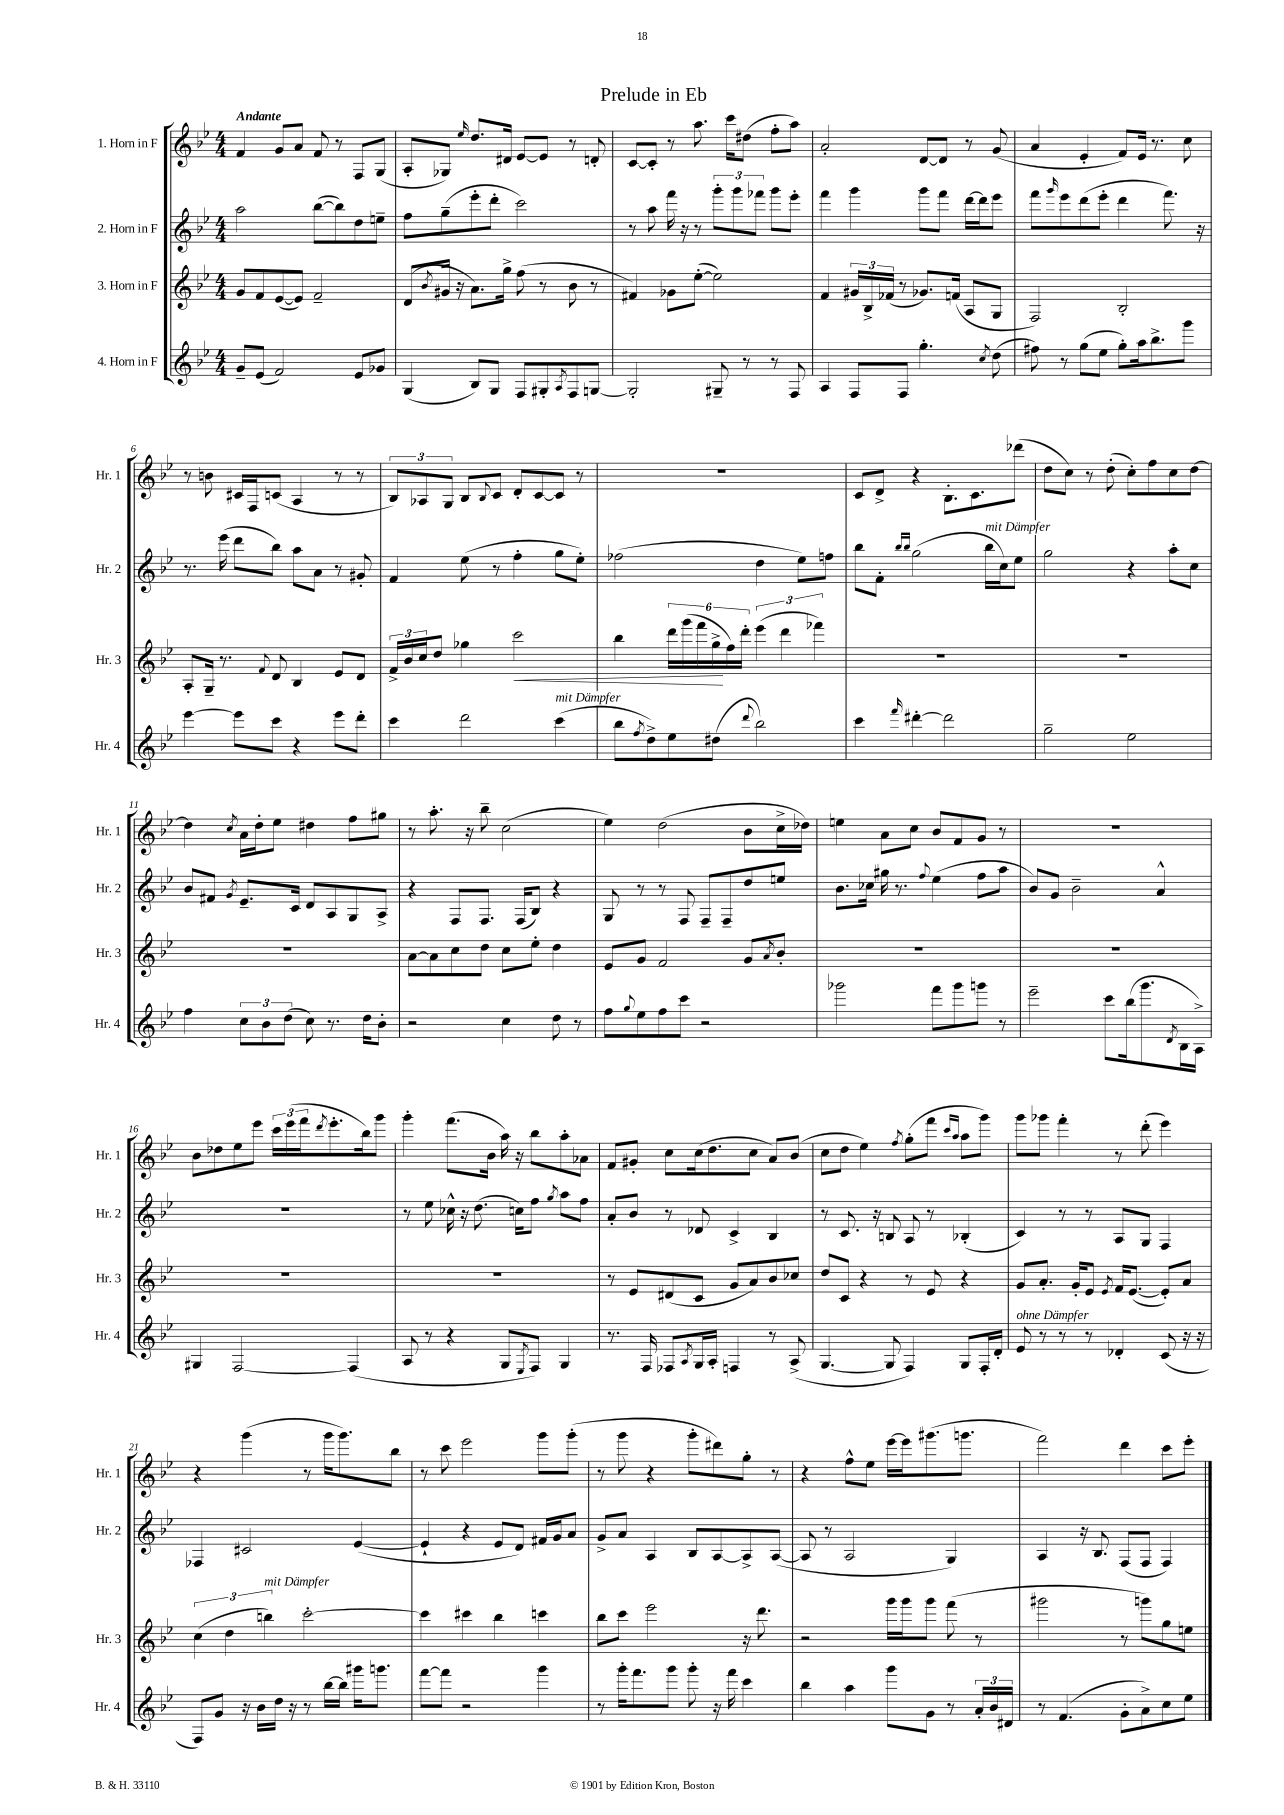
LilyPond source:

\header { title = "Prelude in Eb" }
<<
\new StaffGroup <<
\new Staff = "s0" \with { instrumentName = "1. Horn in F" shortInstrumentName = "Hr. 1" } {
    \clef treble \key bes \major \numericTimeSignature \time 4/4 \tempo "Andante"
    f'4 g'8 a'8 f'8 r8 f8 g8( |
    a8-. ges8) \grace { ees''16 } d''8. dis'16 ees'8~ ees'8 r8 d'8-. |
    c'8~ c'8-. r8 a''8. c'''16 dis''8( f''8-. a''8) |
    a'2-. d'8~ d'8 r8 g'8( |
    a'4 ees'4-. f'8) ees'16 r8. c''8 |
    r8 b'8 cis'16 f16 c'8( a4 r8 r8 |
    \tuplet 3/2 { bes8) aes8 g8 } bes8 \appoggiatura { bes8 } c'8 d'8-. c'8~ c'8 r8 |
    R1 |
    c'8 d'8-> r4 bes8.-. c'8. des'''8( |
    d''8 c''8) r8 d''8-.( c''8-.) f''8 c''8 d''8~ |
    d''4 \acciaccatura { c''8 } a'16 d''16-. ees''8 dis''4 f''8 gis''8 |
    r8 a''8.-. r16 bes''8-- c''2( |
    ees''4) d''2( bes'8 c''16-> des''16) |
    e''4 a'8 c''8 bes'8 f'8 g'8 r8 |
    R1 |
    bes'8 des''8 ees''8 ees'''8 \tuplet 3/2 { c'''16 ees'''16( f'''16 } \acciaccatura { d'''8 } ees'''8.-. bes''16) g'''8 |
    g'''4-. f'''8.( bes'16 a''16) r16 bes''8 a''8-. aes'8 |
    f'8 gis'8-. c''8 c''16( d''8. c''8 a'8) bes'8( |
    c''8 d''8 ees''4) \acciaccatura { f''8 } g''8-.( f'''8 \grace { c'''16 a''16 } a''8 g'''8) |
    g'''8 ges'''8 f'''4-. r8 d'''8-.( ees'''4) |
    r4 g'''4( r8 g'''16 g'''8.) bes''8 |
    r8 c'''8 ees'''2 g'''8 g'''8-.( |
    r8 g'''8 r4 g'''8-. dis'''8) g''8-. r8 |
    r4 f''8-^ ees''8 ees'''16~ ees'''16 gis'''8.( g'''8. |
    f'''2) d'''4 c'''8 ees'''8-. \bar "|." |
}
\new Staff = "s1" \with { instrumentName = "2. Horn in F" shortInstrumentName = "Hr. 2" } {
    \clef treble \key bes \major \numericTimeSignature \time 4/4
    a''2 bes''8~( bes''8) d''8 e''8-- |
    f''8 g''8--( ees'''8-. d'''8-. c'''2) |
    r8 a''8 f'''16 r16 r8 \tuplet 3/2 { g'''8-. g'''8 fes'''8 } g'''8 ees'''8-. |
    f'''4 g'''4 g'''8 f'''8 d'''16~ d'''16 ees'''8 |
    f'''8 \grace { g'''16 } ees'''8 d'''8( ees'''8-. d'''4 f'''8.) r16 |
    r8. ees'''16( d'''8 bes''8) a''8 a'8 r8 gis'8-. |
    f'4 ees''8( r8 f''4-. g''8 ees''8-.) |
    fes''2( d''4 ees''8) f''8 |
    bes''8 f'8-. \grace { bes''16 bes''16 } g''2( bes''16^\markup { \italic "mit Dämpfer" } c''16) ees''8 |
    g''2 r4 a''8-. c''8 |
    bes'8 fis'8 \acciaccatura { g'8 } ees'8.-- c'16 d'8 a8 g8 a8-> |
    r4 f8 f8. f16( bes8) r4 |
    g8 r8 r8 f8 f8-- f8-- d''8 e''8 |
    bes'8. ces''16 gis''16 r8. \appoggiatura { f''8 } ees''4( f''8 a''8 |
    bes'8) g'8 bes'2-- a'4-^ |
    R1 |
    r8 ees''8 ces''16-^ r16 d''8.( c''16) f''8 \acciaccatura { g''8 } a''8 f''8 |
    a'8-. bes'8 r8 des'8 c'4-> bes4 |
    r8 c'8. r16 b8 a8 r8 bes4-.( |
    c'4) r8 r8 a8 g8 f4 |
    fes4 cis'2 ees'4~( |
    ees'4-! r4 ees'8 d'8) fis'16 g'16 a'8 |
    g'8-> a'8 a4 bes8 a8~ a8-> a8~( |
    a8 r8 a2 g4) |
    a4 r16 bes8. f8( f8 f4) \bar "|." |
}
\new Staff = "s2" \with { instrumentName = "3. Horn in F" shortInstrumentName = "Hr. 3" } {
    \clef treble \key bes \major \numericTimeSignature \time 4/4
    g'8 f'8 ees'8~( ees'8) f'2-- |
    d'8( \acciaccatura { bes'8 } gis'16 r16 a'8.) g''16-> f''8( r8 bes'8 r8 |
    fis'4) ges'8 ees''8~-.( ees''2) |
    f'4 \tuplet 3/2 { gis'16 bes16-> fes'16( } r8 ges'8.) f'16( a8 g8 |
    f2) bes2-. |
    a8-. g16-- r8. \appoggiatura { f'8 } d'8 bes4 ees'8 d'8 |
    \tuplet 3/2 { f'16-> bes'16 c''16 } d''8 ges''4 c'''2\< |
    bes''4 \tuplet 6/4 { d'''16 g'''16( f'''16 g''16->\! f''16) d'''16-. } \tuplet 3/2 { ees'''4( d'''4 fes'''4) } |
    R1 |
    R1 |
    R1 |
    a'8~ a'8 c''8 d''8 c''8 ees''8-. d''4 |
    ees'8 g'8 f'2 g'8 \acciaccatura { a'8 } bes'8-. |
    R1 |
    R1 |
    R1 |
    R1 |
    r8 ees'8 dis'8( c'8 g'8 a'8) bes'8 ces''8 |
    d''8 c'8 r4 r8 ees'8 r4 |
    g'8 a'8.-. g'16-. ees'8 \acciaccatura { ees'8 } f'16 ees'8.~( ees'8-.) a'8 |
    \tuplet 3/2 { c''4( d''4 b''4^\markup { \italic "mit Dämpfer" }) } c'''2~-. |
    c'''4 cis'''4 bes''4 c'''4 |
    bes''8 c'''8 ees'''2 r16 d'''8. |
    r2 g'''16 g'''16 g'''8 f'''8( r8 |
    gis'''2 r8 g'''8) g''8 e''8 \bar "|." |
}
\new Staff = "s3" \with { instrumentName = "4. Horn in F" shortInstrumentName = "Hr. 4" } {
    \clef treble \key bes \major \numericTimeSignature \time 4/4
    g'8-- ees'8( f'2) ees'8 ges'8 |
    g4( bes8) g8 f8 gis8-. \acciaccatura { a8 } f8 g8~ |
    g2-. gis8-- r8 r8 f8 |
    a4 f8 f8 g''4.-. \acciaccatura { c''8 } d''8( |
    fis''8) r8 g''8( ees''8 g''8-.) a''16 bes''8.-> g'''8 |
    ees'''4~ ees'''8 c'''8 r4 ees'''8 d'''8-. |
    c'''4 d'''2 c'''4^\markup { \italic "mit Dämpfer" }( |
    bes''8 \acciaccatura { f''8 } d''8->) ees''8 dis''8( \appoggiatura { d'''8 } bes''2) |
    c'''4 \grace { f'''16 } dis'''4~-. dis'''2 |
    g''2-- ees''2 |
    f''4 \tuplet 3/2 { c''8 bes'8 d''8( } c''8) r8. d''16 bes'8-. |
    r2 c''4 d''8 r8 |
    f''8 \appoggiatura { g''8 } ees''8 f''8 c'''8 r2 |
    ges'''2 f'''8 ges'''8 g'''8 r8 |
    ees'''2-- c'''8 bes''16( g'''8. \acciaccatura { d'8 } bes16 a16->) |
    gis4 f2~ f4( |
    a8 r8 r4 g8 \acciaccatura { ees8 } f8) g4 |
    r8. f16 fes8 \acciaccatura { a8 } g16 a16-. f4 r8 a8->( |
    g4.~ g8 f4) g8 f16-. d'16-. |
    ees'8^\markup { \italic "ohne Dämpfer" } r8 r8 r8 des'4-. c'8( r16 r16 |
    f8) g'8 r16 bes'16 d''16 r16 r8 bes''16~ bes''16 gis'''16 g'''8. |
    f'''8~ f'''8 r2 g'''4 |
    r8 g'''16-. f'''8. g'''8 g'''8-. r16 f'''16 c'''4 |
    bes''4 a''4 g'''8 g'8 r8 \tuplet 3/2 { a'16-. bes'16 dis'16 } |
    r8 f'4.( g'8-. a'8->) c''8 ees''8 \bar "|." |
}
>>
>>
